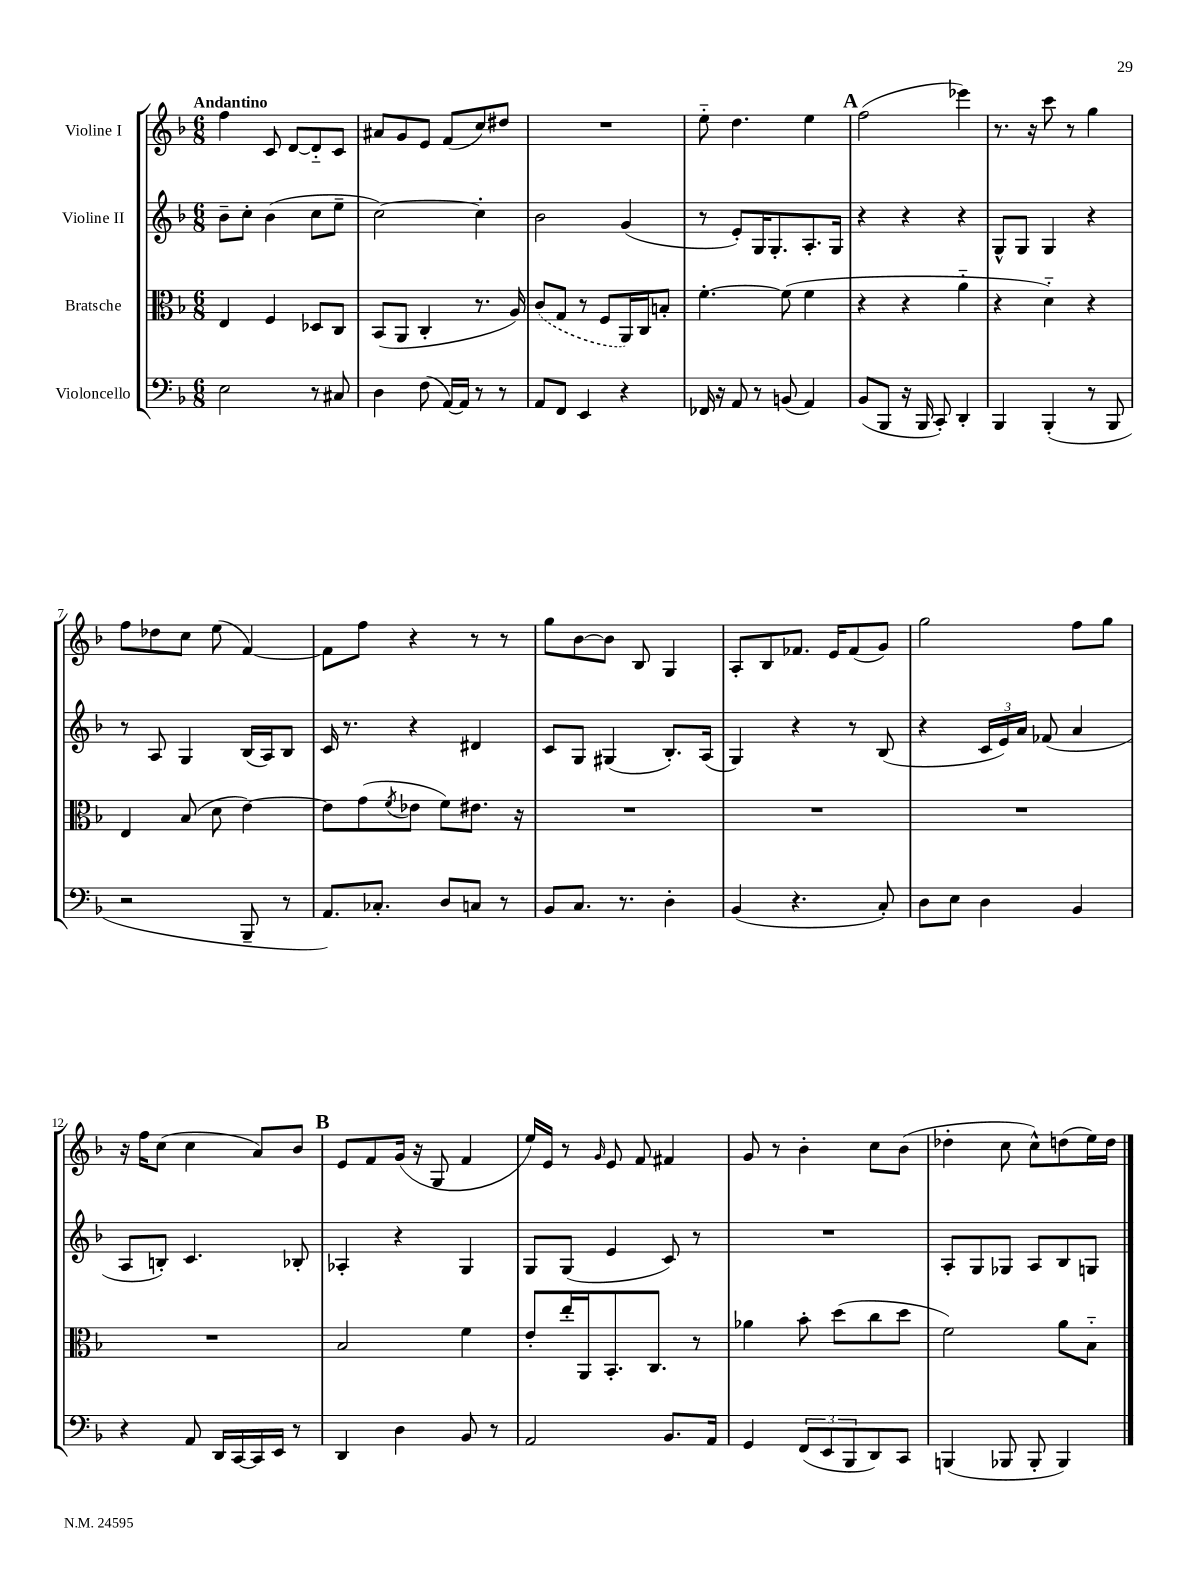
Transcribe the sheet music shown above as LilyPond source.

<<
\new StaffGroup <<
\new Staff = "s0" \with { instrumentName = "Violine I" } {
    \clef treble \key f \major \numericTimeSignature \time 6/8 \tempo "Andantino"
    f''4 c'8 d'8~ d'8-_ c'8 |
    ais'8 g'8 e'8 f'8( c''8) dis''8 |
    R2. |
    e''8-_ d''4. e''4 |
    \mark \markup { \bold "A" } f''2( ees'''4) |
    r8. r16 c'''8 r8 g''4 |
    f''8 des''8 c''8 e''8( f'4~) |
    f'8 f''8 r4 r8 r8 |
    g''8 bes'8~ bes'8 bes8 g4 |
    a8-. bes8 fes'8. e'16 fes'8( g'8) |
    g''2 f''8 g''8 |
    r16 f''16 c''8( c''4 a'8) bes'8 |
    \mark \markup { \bold "B" } e'8 f'8 g'16( r16 g8 f'4 |
    e''16) e'16 r8 \grace { g'16 } e'8 f'8 fis'4 |
    g'8 r8 bes'4-. c''8 bes'8( |
    des''4-. c''8 c''8-^) d''8( e''16) d''16 \bar "|." |
}
\new Staff = "s1" \with { instrumentName = "Violine II" } {
    \clef treble \key f \major \numericTimeSignature \time 6/8
    bes'8-- c''8-. bes'4( c''8 e''8-- |
    c''2~) c''4-. |
    bes'2 g'4( |
    r8 e'8-.) g16 g8.-. a8.-. g16 |
    \mark \markup { \bold "A" } r4 r4 r4 |
    g8-^ g8 g4 r4 |
    r8 a8 g4 bes16( a16) bes8 |
    c'16 r8. r4 dis'4 |
    c'8 g8 gis4( bes8.-.) a16( |
    g4) r4 r8 bes8( |
    r4 \tuplet 3/2 { c'16 e'16) a'16 } fes'8( a'4 |
    a8 b8-.) c'4. bes8-. |
    \mark \markup { \bold "B" } aes4-. r4 g4 |
    g8 g8( e'4 c'8) r8 |
    R2. |
    a8-. g8 ges8 a8 bes8 g8 \bar "|." |
}
\new Staff = "s2" \with { instrumentName = "Bratsche" } {
    \clef alto \key f \major \numericTimeSignature \time 6/8
    e4 f4 des8 c8 |
    bes,8( a,8 c4-. r8. a16) |
    \once \slurDashed c'8( g8 r8 f8 a,16) c16 b8-. |
    f'4.~-. f'8( f'4 |
    \mark \markup { \bold "A" } r4 r4 a'4-_ |
    r4 d'4-_) r4 |
    e4 bes8( d'8 e'4~) |
    e'8 g'8( \acciaccatura { f'8 } ees'8 f'8) eis'8. r16 |
    R2. |
    R2. |
    R2. |
    R2. |
    \mark \markup { \bold "B" } bes2 f'4 |
    e'8-. e''16-. a,16 bes,8.-. c8. r8 |
    aes'4 bes'8-. d''8( c''8 d''8 |
    f'2) a'8 bes8-_ \bar "|." |
}
\new Staff = "s3" \with { instrumentName = "Violoncello" } {
    \clef bass \key f \major \numericTimeSignature \time 6/8
    e2 r8 cis8 |
    d4 f8( a,16~) a,16 r8 r8 |
    a,8 f,8 e,4 r4 |
    fes,16 r16 a,8 r8 b,8( a,4) |
    \mark \markup { \bold "A" } bes,8( bes,,8 r16 bes,,16 c,8-.) d,4-. |
    bes,,4 bes,,4-.( r8 bes,,8 |
    r2 bes,,8-- r8 |
    a,8.) ces8.-. d8 c8 r8 |
    bes,8 c8. r8. d4-. |
    bes,4( r4. c8-.) |
    d8 e8 d4 bes,4 |
    r4 a,8 d,16 c,16~ c,16 e,16 r8 |
    \mark \markup { \bold "B" } d,4 d4 bes,8 r8 |
    a,2 bes,8. a,16 |
    g,4 \tuplet 3/2 { f,8( e,8 bes,,8 } d,8) c,8 |
    b,,4( bes,,8 bes,,8-. bes,,4) \bar "|." |
}
>>
>>
